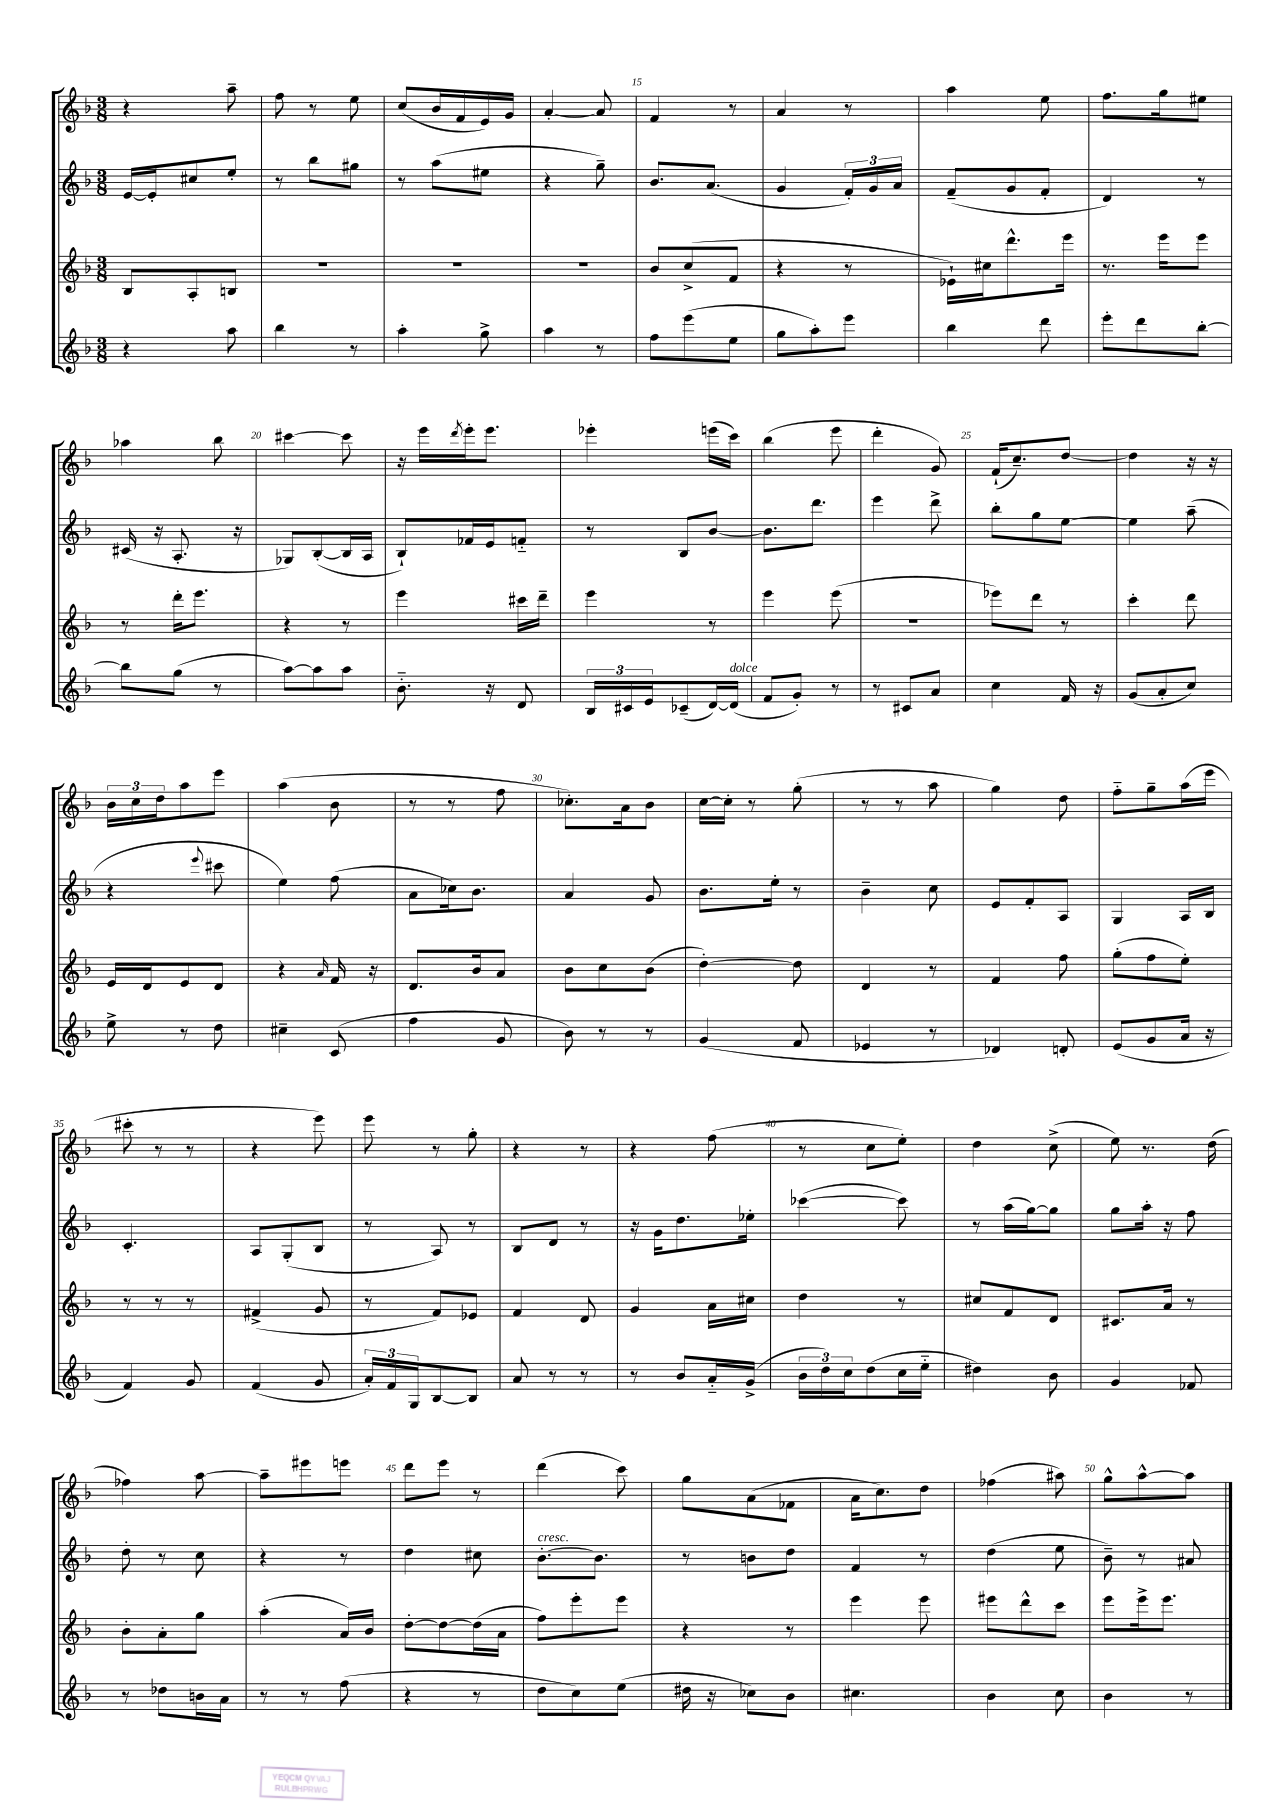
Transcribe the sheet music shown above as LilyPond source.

<<
\new StaffGroup <<
\new Staff = "s0" {
    \clef treble \key f \major \numericTimeSignature \time 3/8
    r4 a''8-- |
    f''8 r8 e''8 |
    c''8( bes'16 f'16 e'16) g'16 |
    a'4~-. a'8 |
    f'4 r8 |
    a'4 r8 |
    a''4 e''8 |
    f''8. g''16 eis''8 |
    aes''4 bes''8 |
    cis'''4~ cis'''8 |
    r16 e'''16 \acciaccatura { d'''8 } e'''16-. e'''8. |
    ees'''4-. e'''16( c'''16) |
    bes''4( e'''8 |
    d'''4-. g'8) |
    f'16-!( c''8.--) d''8~ |
    d''4 r16 r16 |
    \tuplet 3/2 { bes'16 c''16 d''16 } a''8 e'''8 |
    a''4( bes'8 |
    r8 r8 f''8 |
    ces''8.-.) a'16 bes'8 |
    c''16~ c''16-. r8 g''8-.( |
    r8 r8 a''8 |
    g''4) d''8 |
    f''8-_ g''8-- a''16( e'''16 |
    cis'''8-. r8 r8 |
    r4 e'''8) |
    e'''8 r8 g''8-. |
    r4 r8 |
    r4 f''8( |
    r8 c''8 e''8-.) |
    d''4 c''8->( |
    e''8) r8. d''16( |
    fes''4) a''8~ |
    a''8-- eis'''8 e'''8 |
    d'''8 e'''8 r8 |
    d'''4( c'''8) |
    g''8 a'8( fes'8 |
    a'16 c''8.) d''8 |
    fes''4( ais''8) |
    g''8-^ a''8~-^ a''8 \bar "|." |
}
\new Staff = "s1" {
    \clef treble \key f \major \numericTimeSignature \time 3/8
    e'16~ e'16-. cis''8 e''8-. |
    r8 bes''8 gis''8 |
    r8 a''8( eis''8 |
    r4 g''8--) |
    bes'8. a'8.( |
    g'4 \tuplet 3/2 { f'16-.) g'16 a'16 } |
    f'8--( g'8 f'8-. |
    d'4) r8 |
    cis'16( r16 a8.-. r16 |
    ges8) bes8~-.( bes16 a16 |
    bes8-!) fes'16 e'16 f'8-_ |
    r8 bes8 bes'8~ |
    bes'8. d'''8. |
    e'''4 d'''8-> |
    bes''8-. g''8 e''8~ |
    e''4 a''8--( |
    r4 \appoggiatura { e'''8 } cis'''8 |
    e''4) f''8( |
    a'8 ces''16) bes'8. |
    a'4 g'8 |
    bes'8. e''16-. r8 |
    bes'4-- c''8 |
    e'8 f'8-. a8 |
    g4 a16 bes16 |
    c'4.-. |
    a8 g8-.( bes8 |
    r8 a8) r8 |
    bes8 d'8 r8 |
    r16 g'16 d''8. ees''16-. |
    ces'''4~( ces'''8) |
    r8 a''16( g''16~) g''8 |
    g''8 a''16-. r16 f''8 |
    d''8-. r8 c''8 |
    r4 r8 |
    d''4 cis''8 |
    bes'8.~-.^\markup { \italic "cresc." } bes'8. |
    r8 b'8 d''8 |
    f'4 r8 |
    d''4( e''8 |
    bes'8--) r8 ais'8 \bar "|." |
}
\new Staff = "s2" {
    \clef treble \key f \major \numericTimeSignature \time 3/8
    bes8 a8-. b8 |
    R4. |
    R4. |
    R4. |
    bes'8 c''8->( f'8 |
    r4 r8 |
    ees'16-!) cis''16 d'''8.-^ e'''16 |
    r8. e'''16 e'''8 |
    r8 d'''16-. e'''8. |
    r4 r8 |
    e'''4 cis'''16 d'''16-- |
    e'''4 r8 |
    e'''4 e'''8( |
    R4. |
    ees'''8) d'''8 r8 |
    c'''4-. d'''8 |
    e'16 d'16 e'8 d'8 |
    r4 \grace { a'16 } f'16 r16 |
    d'8. bes'16 a'8 |
    bes'8 c''8 bes'8( |
    d''4~-.) d''8 |
    d'4 r8 |
    f'4 f''8 |
    g''8-.( f''8 e''8-.) |
    r8 r8 r8 |
    fis'4->( g'8 |
    r8 f'8) ees'8 |
    f'4 d'8 |
    g'4 a'16 cis''16 |
    d''4 r8 |
    cis''8 f'8 d'8 |
    cis'8. a'16 r8 |
    bes'8-. a'8-. g''8 |
    a''4-.( a'16) bes'16 |
    d''8~-. d''8~ d''16( a'16 |
    f''8) e'''8-. e'''8 |
    r4 r8 |
    e'''4 e'''8 |
    eis'''8 d'''8-^ c'''8 |
    e'''8 e'''16-> e'''8. \bar "|." |
}
\new Staff = "s3" {
    \clef treble \key f \major \numericTimeSignature \time 3/8
    r4 a''8 |
    bes''4 r8 |
    a''4-. g''8-> |
    a''4 r8 |
    f''8 e'''8( e''8 |
    g''8 a''8-.) e'''8 |
    bes''4 d'''8 |
    e'''8-. d'''8 bes''8~-. |
    bes''8 g''8( r8 |
    a''8~) a''8 a''8 |
    bes'8.-_ r16 d'8 |
    \tuplet 3/2 { bes16 cis'16 e'16 } ces'8--( d'16~) d'16^\markup { \italic "dolce" }( |
    f'8 g'8-.) r8 |
    r8 cis'8 a'8 |
    c''4 f'16 r16 |
    g'8( a'8-. c''8) |
    e''8-> r8 d''8 |
    cis''4-- c'8( |
    f''4 g'8 |
    bes'8) r8 r8 |
    g'4( f'8 |
    ees'4 r8 |
    des'4) d'8-. |
    e'8( g'8 a'16 r16 |
    f'4) g'8 |
    f'4( g'8 |
    \tuplet 3/2 { a'16-.) f'16 g16 } bes8~ bes8 |
    a'8 r8 r8 |
    r8 bes'8 a'16-_ g'16->( |
    \tuplet 3/2 { bes'16 d''16) c''16 } d''8( c''16 e''16-_ |
    dis''4) bes'8 |
    g'4 fes'8 |
    r8 des''8 b'16 a'16 |
    r8 r8 f''8( |
    r4 r8 |
    d''8 c''8) e''8( |
    dis''16 r16 ces''8) bes'8 |
    cis''4. |
    bes'4 c''8 |
    bes'4 r8 \bar "|." |
}
>>
>>
\layout { \context { \Score currentBarNumber = #11 \override BarNumber.break-visibility = ##(#f #t #t) barNumberVisibility = #(every-nth-bar-number-visible 5) } }
